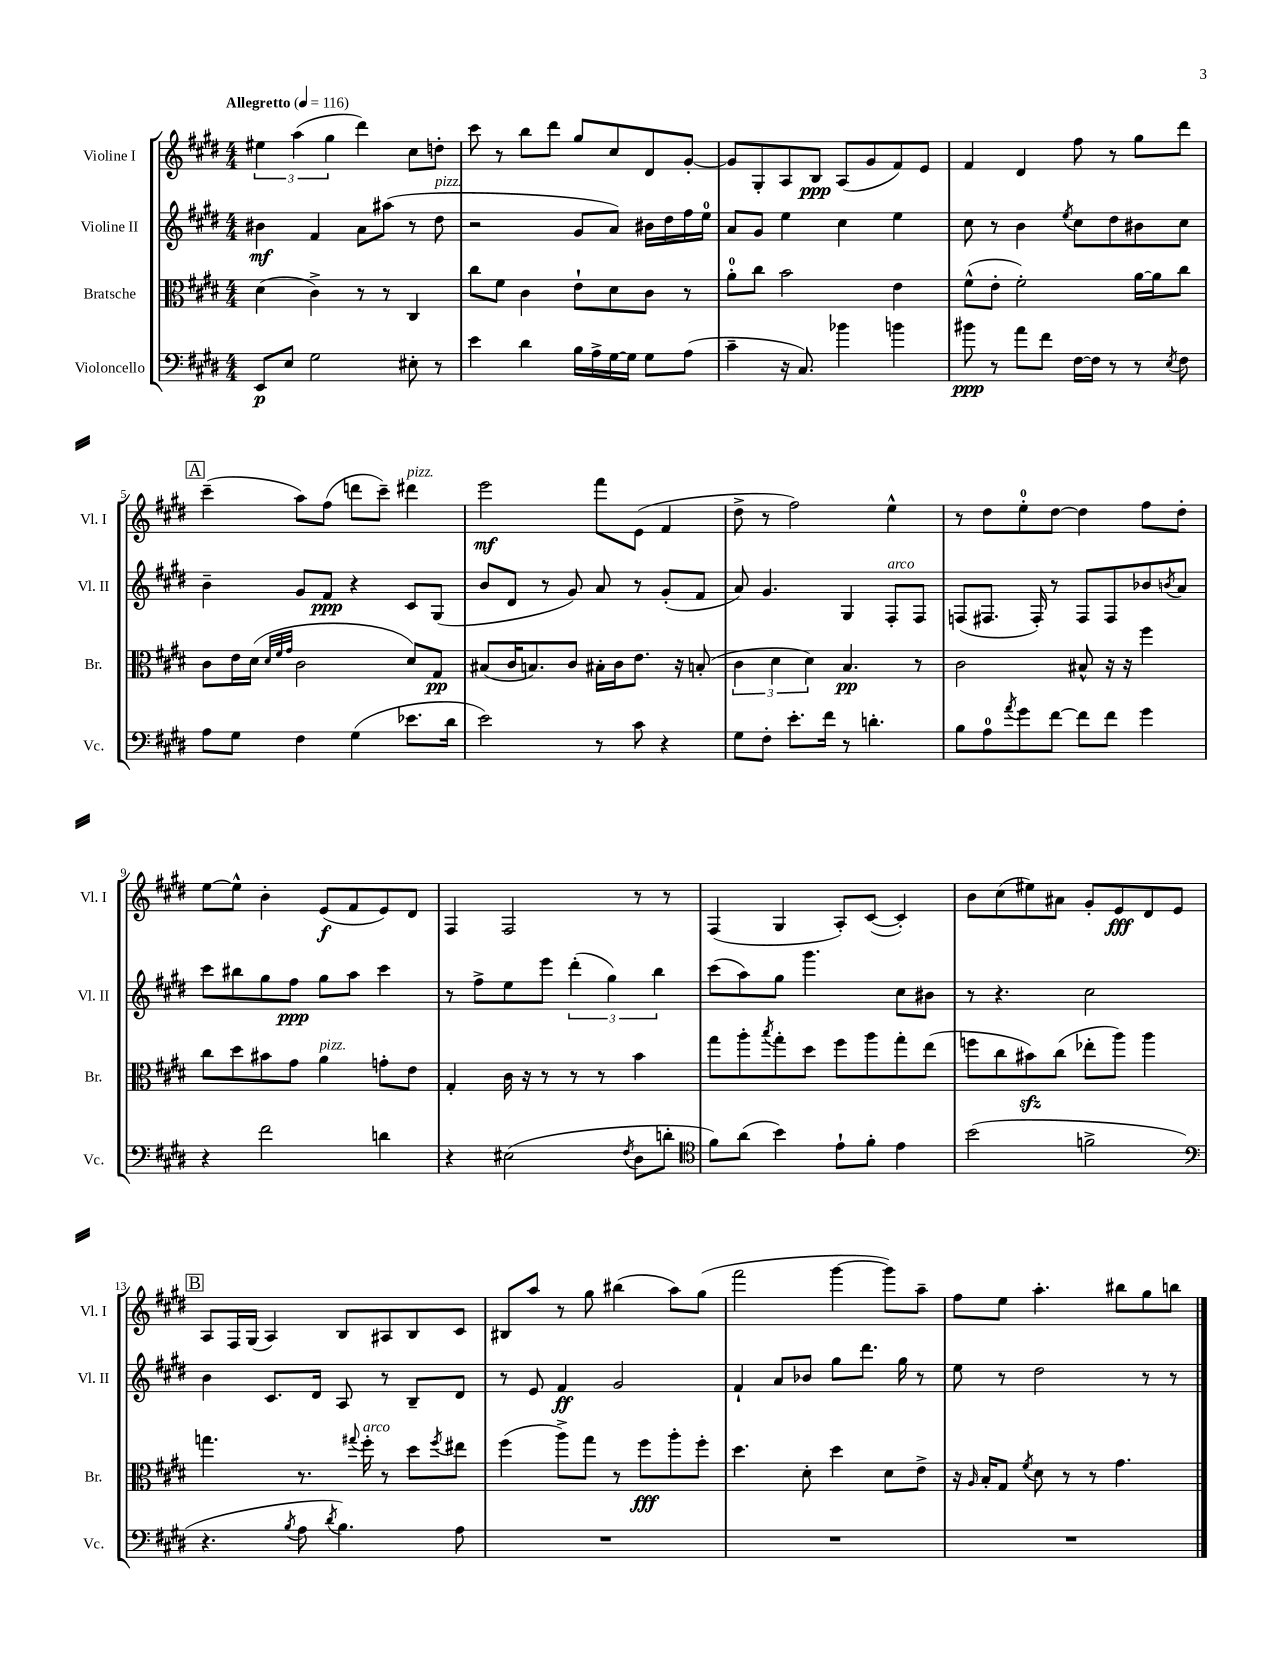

**kern	**kern	**kern	**kern
*staff4	*staff3	*staff2	*staff1
*clefF4	*clefC3	*clefG2	*clefG2
*k[f#c#g#d#]	*k[f#c#g#d#]	*k[f#c#g#d#]	*k[f#c#g#d#]
*M4/4	*M4/4	*M4/4	*M4/4
*MM116	*MM116	*MM116	*MM116
8EE/L	(4d#\	4b#\	6ee#\
8E/J	.	.	.
.	.	.	(6aa\
2G#\	4c#^\)	4f#/	.
.	.	.	6gg#\
.	8r	8a\L	4ddd#\)
.	8r	(8aa#\J	.
8E#'\	4C#/	8r	8cc#\L
8r	.	8dd#\	8dd'\J
=	=	=	=
4e\	8cc#\L	2r	8ccc#\
.	8f#\J	.	8r
4d#\	4c#\	.	8bb\L
.	.	.	8ddd#\J
16B\LL	8e`\L	8g#/L	8gg#/L
16A^\	.	.	.
[16G#\	8d#\	8a/J)	8cc#/
16G#\]JJ	.	.	.
8G#\L	8c#\J	16b#\LL	8d#/
.	.	16dd#\	.
(8A\J	8r	16ff#\	[8g#'/J
.	.	16ee\JJ	.
=	=	=	=
4c#~\	8a'\L	8a/L	8g#/]L
.	8cc#\J	8g#/J	8G#'/
16r	2b\	4ee\	8A/
8.C#/)	.	.	.
.	.	.	8B/J
4b-\	.	4cc#\	(8A/L
.	.	.	8g#/
4b\	4e\	4ee\	8f#/)
.	.	.	8e/J
=	=	=	=
8b#\	(8f#^^\L	8cc#\	4f#/
8r	8e'\J	8r	.
8a\L	2f#'\)	4b\	4d#/
8f#\J	.	.	.
.	.	8qee/	.
[16F#\LL	.	8cc#\L	8ff#\
16F#\]JJ	.	.	.
8r	.	8dd#\	8r
8r	[16a\LL	8b#\	8gg#\L
.	16a\]J	.	.
8qE/	.	.	.
8F#\	8cc#\J	8cc#\J	8ddd#\J
=	=	=	=
8A\L	8c#\L	4b~\	(4ccc#~\
8G#\J	16e\L	.	.
.	(16d#\JJ	.	.
.	32qqd#/LLL	.	.
.	32qqf#/	.	.
.	32qqg#/JJJ	.	.
4F#\	2c#\	8g#/L	8aa\L)
.	.	8f#/J	(8ff#\J
(4G#\	.	4r	8ddd\L
.	.	.	8ccc#~\J)
8.e-\L	8d#/L)	8c#/L	4ddd#\
.	8G#/J	(8G#/J	.
16d#\Jk	.	.	.
=	=	=	=
2e\)	(8B#/L	8b/L	2eee\
.	16c#/K	8d#/J	.
.	8.B/)	.	.
.	.	8r	.
.	8c#/J	8g#/)	.
8r	16B#'\LL	8a/	8fff#\L
.	16c#\J	.	.
8c#\	8.e\J	8r	(8e\J
4r	.	(8g#'/L	4f#/
.	16r	.	.
.	(8B'/	8f#/J	.
=	=	=	=
8G#\L	6c#\	8a/)	8dd#^\
8F#'\J	.	4.g#/	8r
.	6d#\	.	.
8.e'\L	.	.	2ff#\)
.	6d#\)	.	.
16f#\Jk	.	.	.
8r	4.B/	4G#/	.
4.d'\	.	.	.
.	.	8F#'/L	4ee^^\
.	8r	8F#/J	.
=	=	=	=
8B\L	2c#\	(8F/L	8r
8A\	.	8.F#/J	8dd#\L
8qa/	.	.	.
8g#\	.	.	8ee'\
.	.	16F#'/)	.
[8f#\J	.	8r	[8dd#\J
8f#\]L	8B#^^/	8F#/L	4dd#\]
8f#\J	16r	8F#/	.
.	16r	.	.
4g#\	4ff#\	8b-/	8ff#\L
.	.	8qb/	.
.	.	8a/J	8dd#'\J
=	=	=	=
4r	8cc#\L	8ccc#\L	[8ee\L
.	8dd#\	8bb#\	8ee^^\]J
2f#\	8b#\	8gg#\	4b'\
.	8g#\J	8ff#\J	.
.	4a\	8gg#\L	(8e/L
.	.	8aa\J	8f#/
4d\	8g'\L	4ccc#\	8e/)
.	8e\J	.	8d#/J
=	=	=	=
4r	4G#'/	8r	4F#/
.	.	8ff#^\L	.
(2E#\	16c#\	8ee\	2F#/
.	16r	.	.
.	8r	8eee\J	.
.	8r	(6ddd#'\	.
.	8r	.	.
.	.	6gg#\)	.
8qF#/	.	.	.
8D#\L	4b\	.	8r
.	.	6bb\	.
8d'\J	.	.	8r
=	=	=	=
*clefC4	*	*	*
8f#\L)	8gg#\L	(8ccc#\L	(4F#/
(8a\J	8aa'\	8aa\)	.
.	8qbb/	.	.
4b\)	8gg#'\	8gg#\J	4G#/
.	8dd#\J	4.ggg#\	.
8e`\L	8ff#\L	.	8A'/L)
8f#'\J	8aa\	.	([8c#/J
4e\	8gg#'\	8cc#\L	4c#'/])
.	(8ee\J	8b#\J	.
=	=	=	=
(2b\	8ff\L	8r	8b\L
.	8cc#\	4.r	(8cc#\
.	8b#\)	.	8ee#\)
.	(8cc#\J	.	8a#\J
2f^\	8ee-'\L	2cc#\	8g#'/L
.	8aa\J)	.	8e/
.	4aa\	.	8d#/
.	.	.	8e/J
=	=	=	=
*clefF4	*	*	*
4.r	4.gg\	4b\	8A/L
.	.	.	16F#/L
.	.	.	(16G#/JJ
.	.	8.c#/L	4A/)
8qB/	.	.	.
8A\	8.r	.	.
.	.	16d#/Jk	.
8qd#/	.	.	.
4.B\)	.	8A/	8B/L
.	8qqgg#/	.	.
.	16ff#'\	.	.
.	8r	8r	8A#/
.	8dd#\L	8B~/L	8B/
.	8qff#/	.	.
8A\	8ee#\J	8d#/J	8c#/J
=	=	=	=
1r	(4ff#\	8r	8B#/L
.	.	8e/	8aa/J
.	8aa^\L)	4f#/	8r
.	8gg#\J	.	8gg#\
.	8r	2g#/	(4bb#\
.	8ff#\L	.	.
.	8aa'\	.	8aa\L)
.	8ff#'\J	.	(8gg#\J
=	=	=	=
1r	4.dd#\	4f#`/	2fff#\
.	.	8a/L	.
.	8d#'\	8b-/J	.
.	4dd#\	8gg#\L	[4ggg#\
.	.	8.ddd#\J	.
.	8d#\L	.	8ggg#\]L)
.	.	16gg#\	.
.	8e^\J	8r	8aa~\J
=	=	=	=
1r	16r	8ee\	8ff#\L
.	16qqA/	.	.
.	16B'/LK	.	.
.	8G#/J	8r	8ee\J
.	8qf#/	.	.
.	8d#\	2dd#\	4.aa'\
.	8r	.	.
.	8r	.	.
.	4.g#\	.	8bb#\L
.	.	8r	8gg#\
.	.	8r	8bb\J
==	==	==	==
*-	*-	*-	*-
